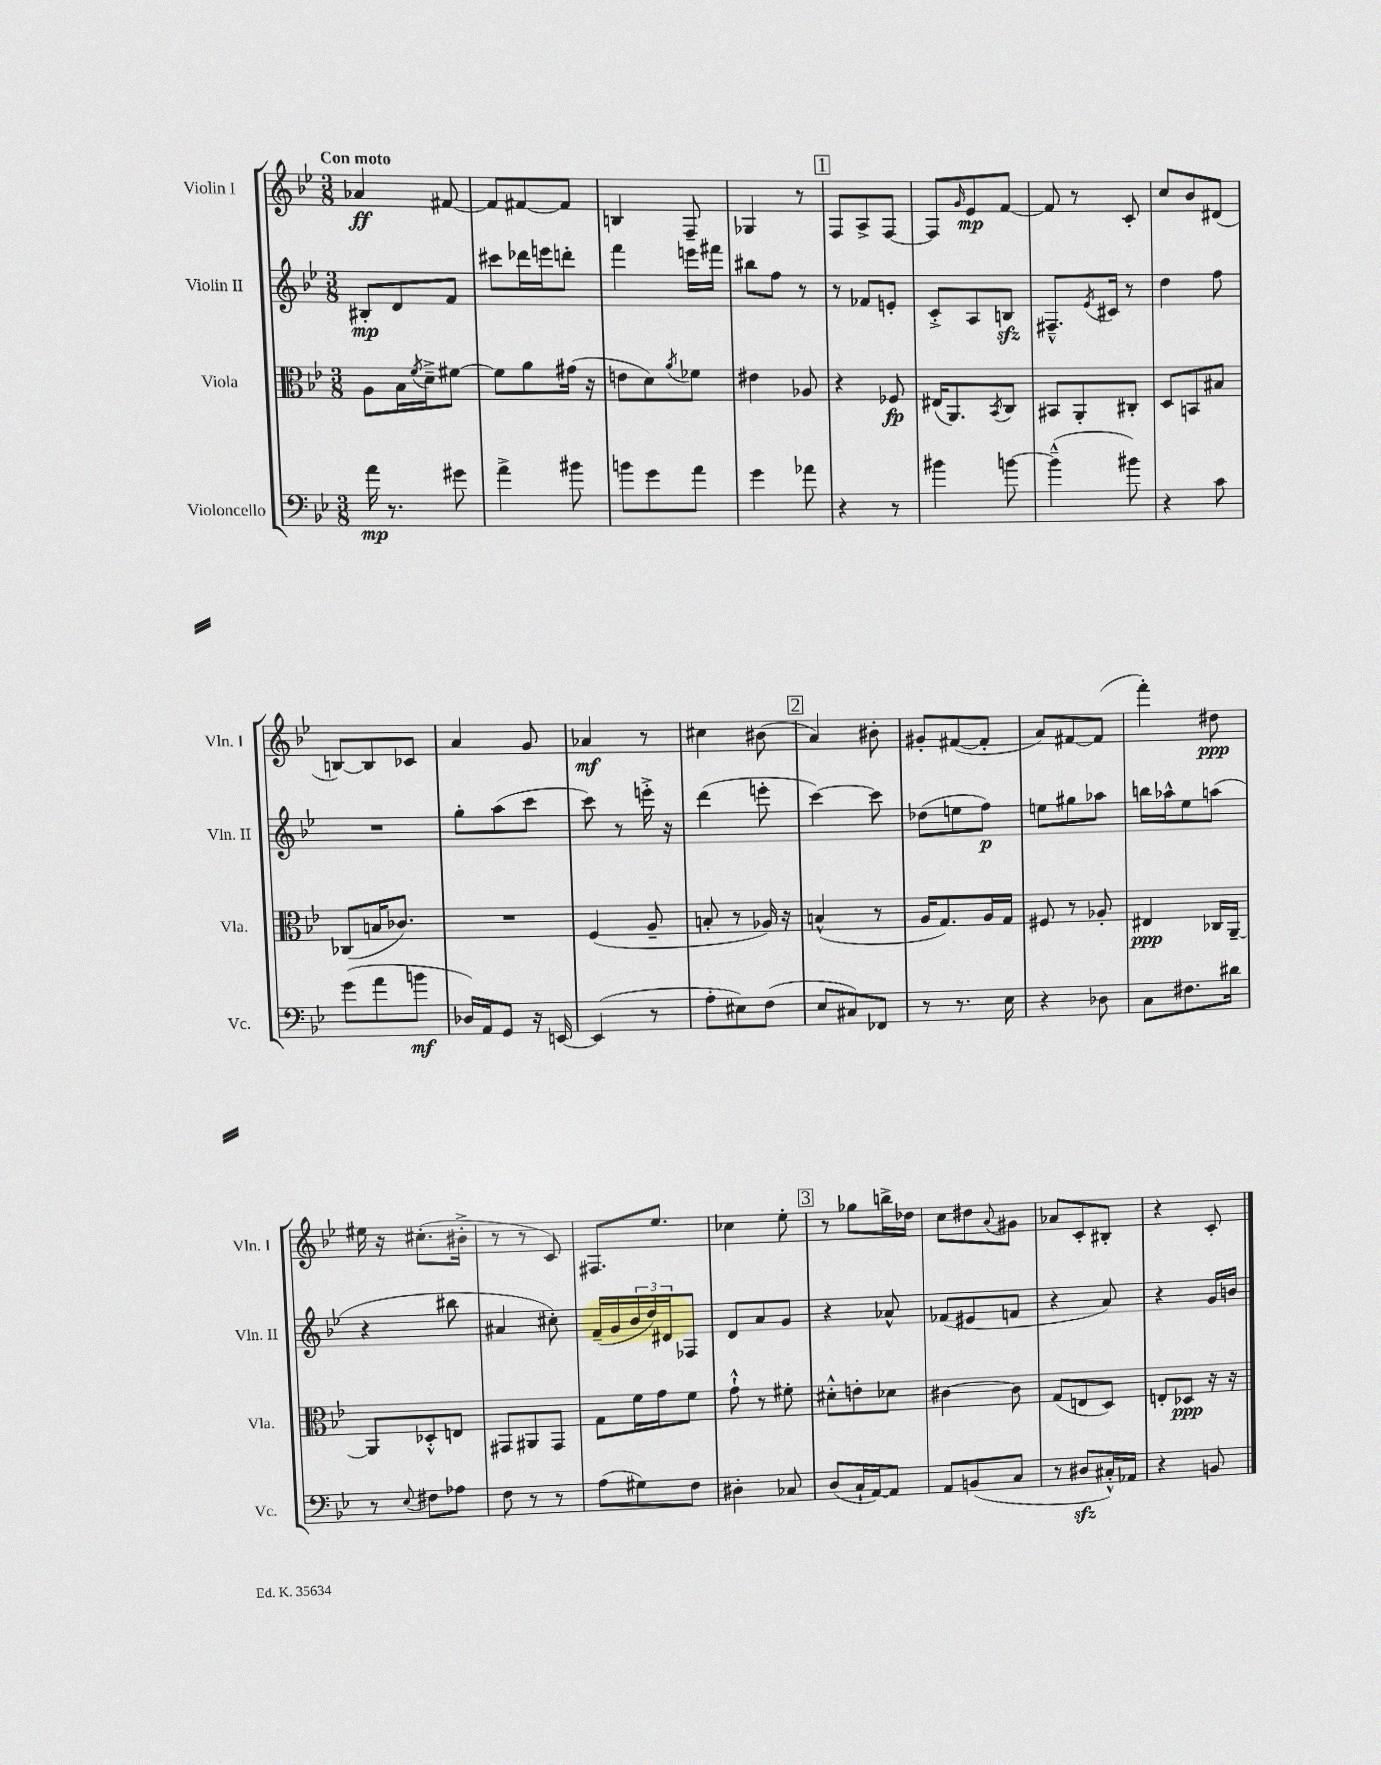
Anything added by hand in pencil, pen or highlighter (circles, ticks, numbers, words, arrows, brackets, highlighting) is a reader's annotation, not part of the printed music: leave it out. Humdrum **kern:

**kern	**kern	**kern	**kern
*staff4	*staff3	*staff2	*staff1
*clefF4	*clefC3	*clefG2	*clefG2
*k[b-e-]	*k[b-e-]	*k[b-e-]	*k[b-e-]
*M3/8	*M3/8	*M3/8	*M3/8
16a	8A	8B#'	4a-
8.r	.	.	.
.	16B-	8d	.
.	8qf	.	.
.	16d~^	.	.
8g#	[8f#	8f	[8f#
=	=	=	=
4a^	8f#]	8ccc#	8f#]
.	8a	16ddd-	[8f#
.	.	16eee	.
8b#	(16g#	8ddd'	8f#]
.	16r	.	.
=	=	=	=
8b	8e	4fff	4B
8g	8d)	.	.
.	8qa	.	.
8a	8f-	16eee	8F~
.	.	16fff#	.
=	=	=	=
4g	4e#	8bb#	4G-
.	.	8ff	.
8a-	8A-	8r	8r
=	=	=	=
4r	4r	8r	8F
.	.	8f-	8A^
8r	8F-	8e'	[8F
=	=	=	=
4b#	(16E#	8c'^	8F]
.	8.AA)	.	.
.	.	.	16qqg
.	.	8A	8e-
.	8qBB-	.	.
[8b	8C	8B	[8f
=	=	=	=
(4b~^^]	8BB#	8.F#~^^	8f]
.	8AA'	.	8r
.	.	8qe-	.
.	.	16c#	.
8b#)	8C#'	8r	8c'
=	=	=	=
4r	8D	4dd	8cc
.	8BB	.	8b-
8c	8B#	8ff	(8d#
=	=	=	=
(8g	(8C-	4.r	[8B)
8a	16B	.	8B]
.	8.c-)	.	.
8b	.	.	8c-
=	=	=	=
16D-)	4.r	8gg'	4a
16AA	.	.	.
8GG	.	(8aa	.
16r	.	8ccc	8g
[16EE	.	.	.
=	=	=	=
(4EE]	(4F	8ccc)	4a-
.	.	8r	.
8r	8A~	16eee'^	8r
.	.	16r	.
=	=	=	=
8A'	8B'	(4ddd	4cc#
8E#)	8r	.	.
(8F	16A-)	8eee'	(8b#
.	16r	.	.
=	=	=	=
8E-	(4B^^	[4ccc)	4a)
8C#)	.	.	.
8FF-	8r	8ccc]	8b#'
=	=	=	=
8r	16A	(8dd-	8g#'
.	8.G)	.	.
8.r	.	8ee	([8f#
.	16A	8ff)	8f#']
16E-	16G	.	.
=	=	=	=
4r	8F#	8ee	8a)
.	8r	8gg#	[8f#
8D-	8A-'	8aa-	(8f#]
=	=	=	=
8C	4E#	16bb	4fff')
.	.	16aa-^^	.
8.F#	.	8ee-	.
.	16C-	(8aa	8dd#
16d#	[16AA~	.	.
=	=	=	=
8r	8AA]	4r	16ee#
.	.	.	16r
8qqE-	.	.	.
8F#	8D-'^^	.	(8.cc#'
8A-	8E	8bb#	.
.	.	.	16b#'^
=	=	=	=
8F	8GG#	4a#	8r
8r	8AA#	.	8r
8r	8GG#	8cc#')	8c)
=	=	=	=
(8A	8G	(16f~	8.F#
.	.	16g	.
8G#)	16f	24b-	.
.	.	24dd)	.
.	16g	.	8.ee-
.	.	24d#	.
8F	8f	8F-	.
=	=	=	=
4D#'	8g`^^	8d	4cc-
.	8r	8a	.
8C-	8f#'	8g	8ee-'
=	=	=	=
(8D	8d#'^^	4r	8r
16C`	8e'	.	8gg-
[16AA)	.	.	.
8AA]	8d-	8a-^^	16bb^
.	.	.	16dd-
=	=	=	=
8AA	[4c#	(8f-	8cc
(8BB	.	8e#	8dd#
.	.	.	8qqa
8C	8c#]	8f	8g#
=	=	=	=
8r	(8G	4r	8a-
8D#	8E	.	8c'
16C#'^^)	8D)	8a)	8B#'
16AA-	.	.	.
=	=	=	=
4r	8E'	4r	4r
.	8D-	.	.
8BB	16r	16g	8c'
.	16r	16b	.
==	==	==	==
*-	*-	*-	*-
